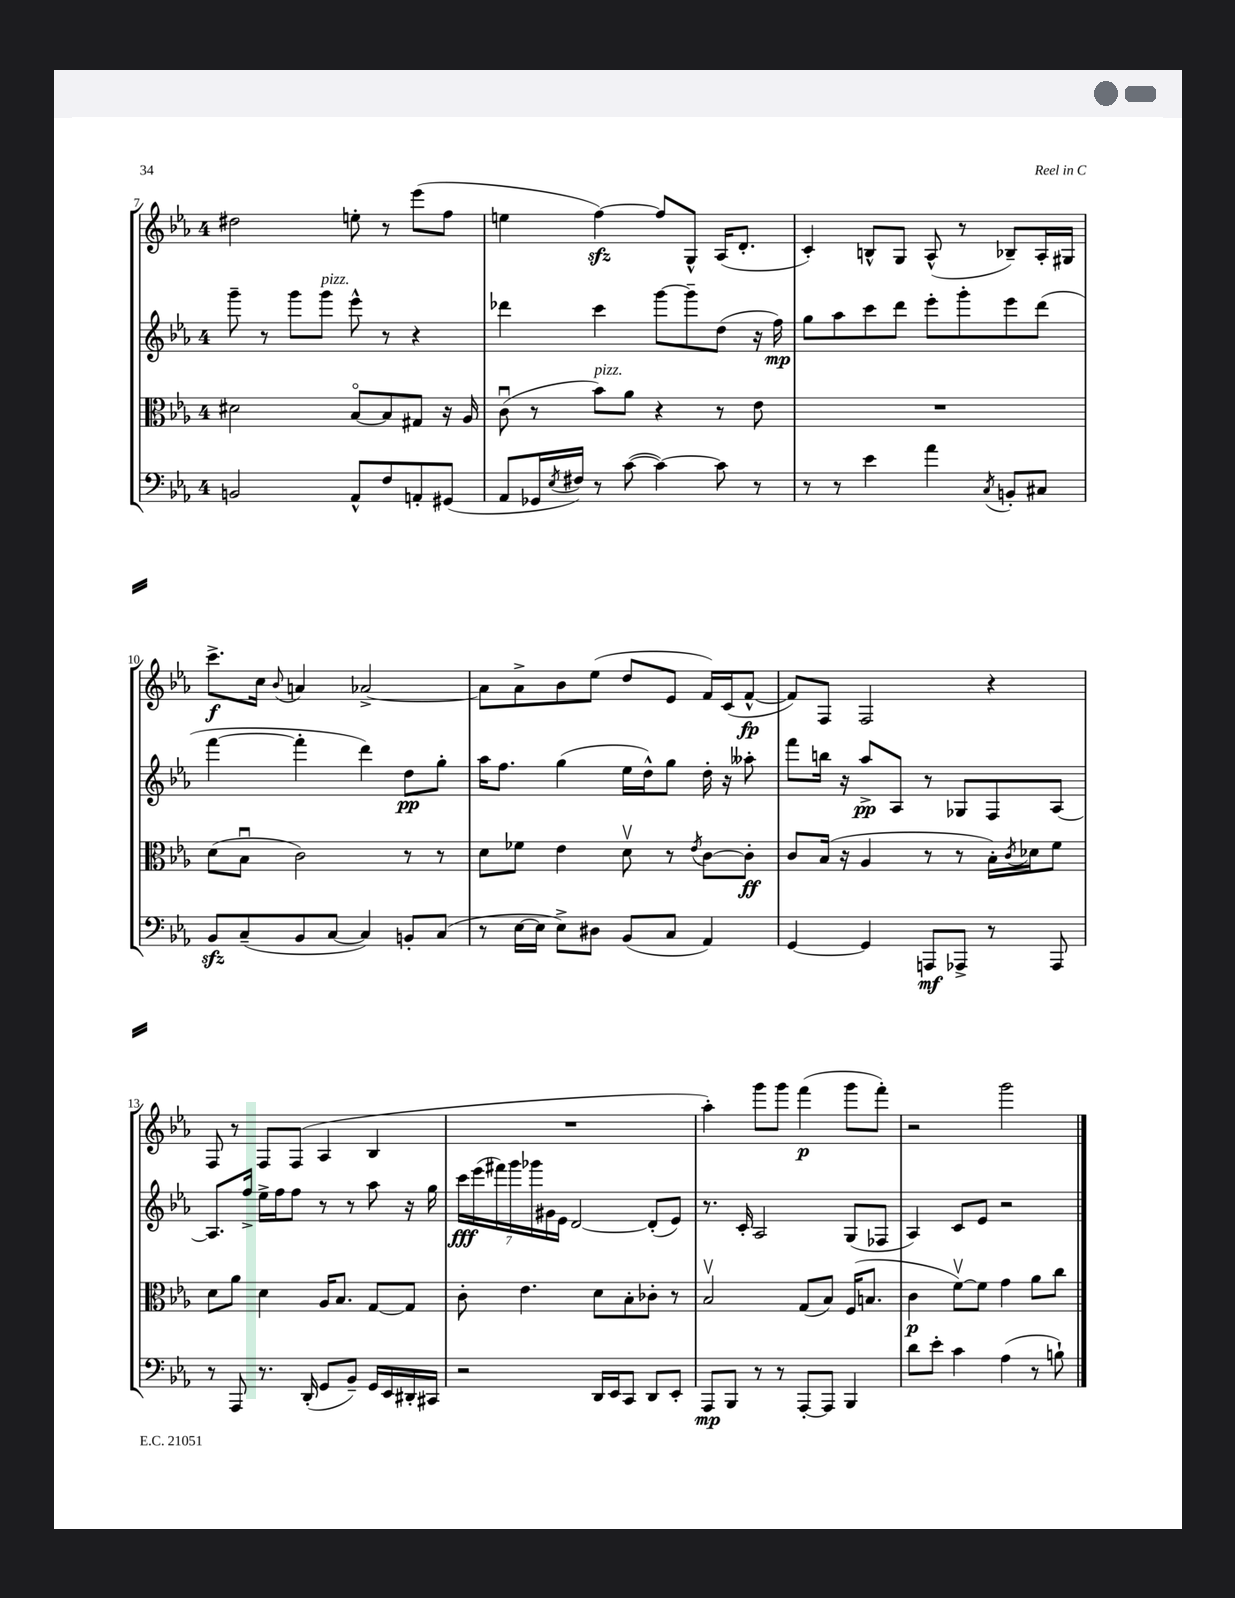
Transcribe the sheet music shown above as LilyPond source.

<<
\new StaffGroup <<
\new Staff = "s0" {
    \clef treble \key ees \major \once \override Staff.TimeSignature.style = #'single-digit \time 4/4
    dis''2 e''8-. r8 ees'''8( f''8 |
    e''4 f''4~\sfz) f''8 g8-^ aes16( d'8.-. |
    c'4-.) b8-^ g8 aes8-^( r8 bes8--) aes16-. gis16 |
    c'''8.->\f c''16 \appoggiatura { bes'8 } a'4 aes'2~-> |
    aes'8 aes'8-> bes'8 ees''8( d''8 ees'8 f'16) c'16( f'8~-^\fp |
    f'8) f8 f2 r4 |
    f8 r8 f8 f8( aes4 bes4 |
    R1 |
    aes''4-.) g'''8 g'''8 f'''4\p( g'''8 f'''8-.) |
    r2 g'''2 \bar "|." |
}
\new Staff = "s1" {
    \clef treble \key ees \major \once \override Staff.TimeSignature.style = #'single-digit \time 4/4
    g'''8-- r8 g'''8 g'''8^\markup { \italic "pizz." } ees'''8-^ r8 r4 |
    des'''4 c'''4 g'''8~ g'''8-- d''8( r16 f''16\mp) |
    g''8 aes''8 c'''8 d'''8 ees'''8-. g'''8-. ees'''8 d'''8( |
    f'''4~ f'''4-. d'''4) d''8\pp g''8-. |
    aes''16 f''8. g''4( ees''16 d''16-^) g''8 d''16-. r16 aeses''8-. |
    f'''8 b''16 r16 aes''8->\pp aes8 r8 ges8 f8 aes8~ |
    aes8. f''16-> ees''16-> f''16 f''8 r8 r8 aes''8 r16 g''16 |
    \tuplet 7/4 { c'''16\fff ees'''16( fis'''16) g'''16 ges'''16 gis'16 ees'16 } d'2~ d'8-.( ees'8) |
    r8. c'16-. aes2 g8( fes8 |
    aes4) c'8 ees'8 r2 \bar "|." |
}
\new Staff = "s2" {
    \clef alto \key ees \major \once \override Staff.TimeSignature.style = #'single-digit \time 4/4
    dis'2 bes8~\flageolet bes8 gis8 r16 aes16 |
    c'8\downbow( r8 bes'8^\markup { \italic "pizz." }) aes'8 r4 r8 ees'8 |
    R1 |
    d'8( bes8\downbow c'2) r8 r8 |
    d'8 fes'8 ees'4 d'8\upbow r8 \acciaccatura { ees'8 } c'8~ c'8-.\ff |
    c'8 bes16( r16 aes4 r8 r8 bes16-.) \acciaccatura { c'8 } des'16 f'8 |
    d'8 aes'8 d'4 aes16 bes8. g8~ g8 |
    c'8-. ees'4. d'8 bes8-. ces'8-. r8 |
    bes2\upbow g8( bes8) f16( b8. |
    c'4\p f'8~\upbow) f'8 g'4 aes'8 c''8 \bar "|." |
}
\new Staff = "s3" {
    \clef bass \key ees \major \once \override Staff.TimeSignature.style = #'single-digit \time 4/4
    b,2 aes,8-^ f8 a,8-. gis,8( |
    aes,8 ges,16 \acciaccatura { ees8 } fis16) r8 c'8~( c'4~) c'8 r8 |
    r8 r8 ees'4 aes'4 \acciaccatura { c8 } b,8-. cis8 |
    bes,8\sfz c8--( bes,8 c8~ c4) b,8-. c8( |
    r8 ees16~ ees16 ees8->) dis8 bes,8( c8 aes,4) |
    g,4~ g,4 a,,8\mf aes,,8-> r8 aes,,8 |
    r8 aes,,8 r8. d,16-.( g,8 bes,8--) g,16 ees,16 dis,16-. cis,16 |
    r2 d,16 ees,16 c,8 d,8 ees,8-. |
    aes,,8\mp bes,,8 r8 r8 aes,,8~-. aes,,8 bes,,4 |
    d'8 ees'8-. c'4 aes4( r8 b8-!) \bar "|." |
}
>>
>>
\layout { \context { \Score currentBarNumber = #7 } }
